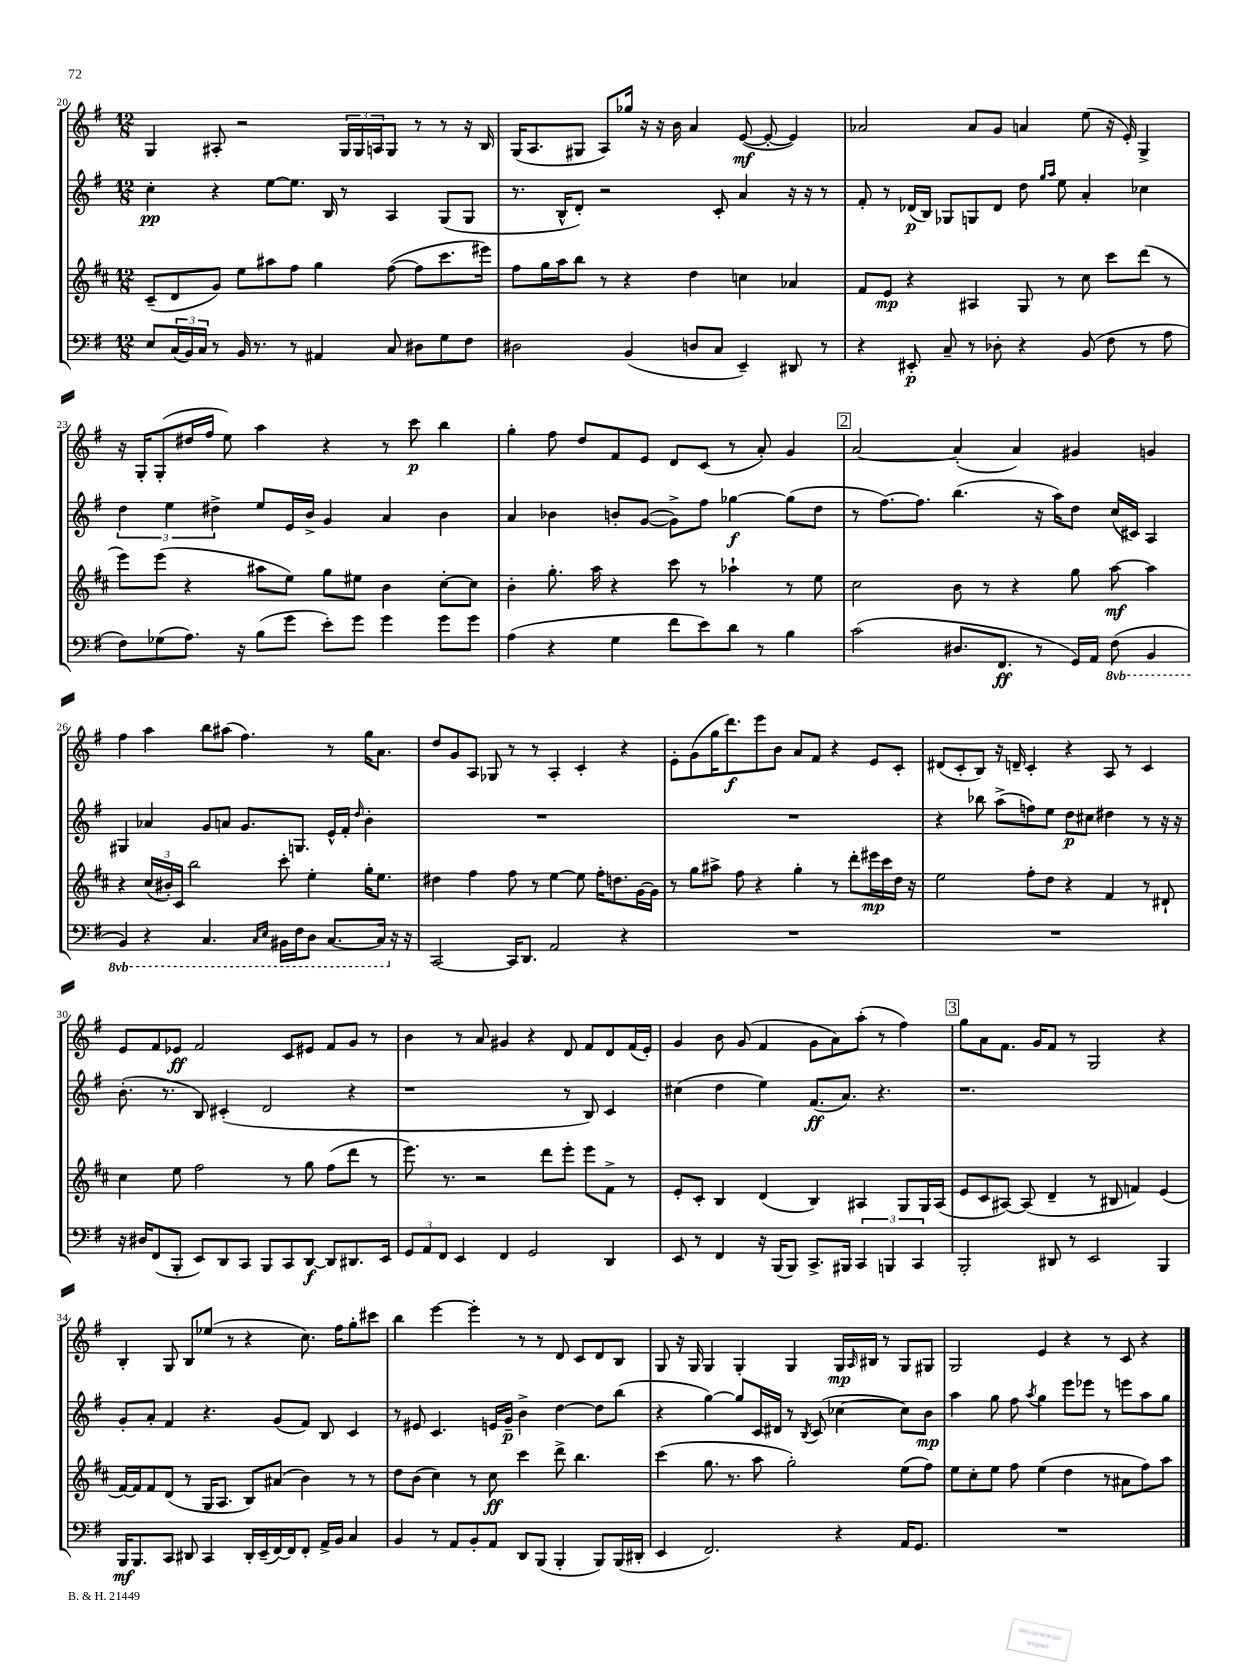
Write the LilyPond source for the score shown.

<<
\new StaffGroup <<
\new Staff = "s0" {
    \clef treble \key g \major \numericTimeSignature \time 12/8
    g4 ais8-. r2 \tuplet 3/2 { g16 g16 a16 } g8 r8 r8 r16 b16 |
    g16( a8. gis8 a8) ges''16 r16 r16 b'16 a'4 e'8~\mf( e'8~-. e'4) |
    aes'2 aes'8 g'8 a'4 e''8( r16 e'16-.) g4-> |
    r16 g16-. g8-.( dis''16 fis''16 e''8) a''4 r4 r8 c'''8\p b''4 |
    g''4-. fis''8 d''8 fis'8 e'8 d'8 c'8( r8 a'8-.) g'4 |
    \mark \markup { \box "2" } a'2~ a'4-.( a'4) gis'4 g'4 |
    fis''4 a''4 b''8 ais''8( fis''4.) r8 g''16 a'8. |
    d''8 g'8 a8 ges8 r8 r8 a4-. c'4-. r4 |
    e'8-. g'8( g''16 d'''8.\f) e'''8 b'8 a'8 fis'8 r4 e'8 c'8-. |
    dis'8( c'8-. b8) r16 d'16-- c'4-. r4 a8 r8 c'4 |
    e'8 fis'8 ees'8\ff fis'2 c'8 eis'8 fis'8 g'8 r8 |
    b'4 r8 a'8 gis'4 r4 d'8 fis'8 d'8 fis'16( e'16-.) |
    g'4 b'8 g'8( fis'4 g'8 a'8) a''8-.( r8 fis''4) |
    \mark \markup { \box "3" } g''8 a'8 fis'8. g'16 fis'8 r8 g2 r4 |
    b4-. g8 b8 ees''8( r8 r4 c''8.) fis''16 g''8-. cis'''8 |
    b''4 e'''4~ e'''4-. r8 r8 d'8 c'8 d'8 b8 |
    g8 r16 g16 g4 g4-. g4 g16\mp \grace { a16 } bis16 r8 g8 gis8 |
    g2 e'4 r4 r8 c'8 r4 \bar "|." |
}
\new Staff = "s1" {
    \clef treble \key g \major \numericTimeSignature \time 12/8
    c''4-.\pp r4 e''8~ e''8. b16 r8 a4 g8( g8 |
    r8. b16-^ d'8-.) r2 c'8-. a'4 r16 r16 r8 |
    fis'8-. r8 des'16\p( b16) ges8 g8 des'8 d''8 \grace { g''16 a''16 } e''8 a'4-. ces''4 |
    \tuplet 3/2 { d''4 e''4 dis''4-> } e''8 e'16 b'16-> g'4 a'4 b'4 |
    a'4 bes'4 b'8-. g'8~( g'8->) fis''8 ges''4~\f ges''8( d''8 |
    \mark \markup { \box "2" } r8 fis''8.~) fis''8. b''4.( r16 a''16) d''8 c''16( cis'16) a4 |
    gis4 aes'4 g'8 a'8 g'8. g8. e'16-^ fis'16-. \grace { d''16 } b'4-. |
    R1. |
    R1. |
    r4 bes''8 a''8->( f''8) e''8 d''8\p cis''8 dis''4 r8 r16 r16 |
    b'8.-.( r8. b8) cis'4-.( d'2 r4 |
    r1 r8 b8) c'4 |
    cis''4( d''4 e''4) fis'8.\ff( a'8.) r4. |
    \mark \markup { \box "3" } r1. |
    g'8-. a'8-. fis'4 r4. g'8( fis'8) b8 c'4 |
    r8 eis'8 c'4. e'16 g'16--\p b'4-> d''4~ d''8 b''8( |
    r4 g''4~) g''8 c'16 dis'16 r8 \acciaccatura { b8 } c'8( ces''4~ ces''8) b'8\mp |
    a''4 g''8 fis''8 \acciaccatura { a''8 } g''4 e'''8 ees'''8 r8 e'''8 a''8 g''8 \bar "|." |
}
\new Staff = "s2" {
    \clef treble \key d \major \numericTimeSignature \time 12/8
    cis'8--( d'8 g'8) e''8 ais''8 fis''8 g''4 fis''8~( fis''8 cis'''8. eis'''16) |
    fis''8 g''16 a''16 b''8 r8 r4 d''4 c''4 aes'4 |
    fis'8 e'8\mp r4 ais4 g8 r8 cis''8 cis'''8 d'''8( r8 |
    e'''8) e'''8( r4 ais''8 e''8) g''8 eis''8 b'4 cis''8~-. cis''8 |
    b'4-. g''8.-. a''16 r4 cis'''8 r8 aes''4-! r8 e''8 |
    \mark \markup { \box "2" } cis''2 b'8 r8 r4 g''8 a''8~\mf a''4 |
    r4 \tuplet 3/2 { cis''16( bis'16-.) cis'16 } b''2 cis'''8-. e''4-. g''16-. e''8. |
    dis''4 fis''4 fis''8 r8 e''4~ e''8 fis''16-. d''8. g'16~ g'16 |
    r8 g''8 ais''8-> fis''8 r4 g''4-. r8 d'''8-. eis'''16\mp cis'''16 d''16 r16 |
    e''2 fis''8-. d''8 r4 fis'4 r8 dis'8-! |
    cis''4 e''8 fis''2 r8 g''8 fis''8( d'''8 r8 |
    e'''8.) r8. r2 d'''8 e'''8-. e'''8 fis'8-> r8 |
    e'8-. cis'8-. b4 d'4( b4) ais4 g8 g16 ais16( |
    \mark \markup { \box "3" } e'8 cis'8 ais8~) ais8( d'4-- r8 bis8 f'4) e'4( |
    fis'16~) fis'16 fis'8 d'8( r8 g16 a8. b8) ais'8( b'4) r8 r8 |
    d''8 b'8( cis''4) r8 cis''8\ff cis'''4 d'''8-> b''4. |
    cis'''4( g''8. r8. a''8 g''2-.) e''8( fis''8) |
    e''8 cis''8-. e''8 fis''8 e''4( d''4 r8 ais'8 fis''8) a''8 \bar "|." |
}
\new Staff = "s3" {
    \clef bass \key g \major \numericTimeSignature \time 12/8 \set Staff.ottavationMarkups = #ottavation-simple-ordinals
    e8 \tuplet 3/2 { c16( b,16) c16 } r8 b,16 r8. r8 ais,4 c8 dis8 g8 fis8 |
    dis2 b,4( d8 c8 e,4--) dis,8 r8 |
    r4 eis,8-.\p c8-- r8 des8-. r4 b,8( fis8 r8 a8 |
    fis8) ges8( a8.) r16 b8( g'8 e'8-.) g'8 g'4 g'8 g'8 |
    a4( r4 g4 fis'8 e'8) d'8 r8 b4 |
    \mark \markup { \box "2" } c'2( dis8. fis,8.\ff r8 g,16) a,16 \ottava #-1 fis,8( b,,4 |
    b,,4) r4 c,4. \grace { c,16 e,16 } bis,,16 fis,16 d,8 c,8.~ c,16 \ottava #0 r16 r16 |
    c,2~ c,16 d,8. a,2 r4 |
    R1. |
    R1. |
    r16 dis16 fis,8( b,,8-. e,8) d,8 c,8 b,,8 c,8 d,8~\f d,8 dis,8. e,16 |
    \tuplet 3/2 { g,8 a,8 fis,8 } e,4 fis,4 g,2 d,4 |
    e,8 r8 fis,4 r16 b,,16( b,,8) c,8.-> bis,,16 \tuplet 3/2 { c,4 b,,4 c,4 } |
    \mark \markup { \box "3" } b,,2-. dis,8 r8 e,2 b,,4 |
    b,,16\mf b,,8. c,8 dis,8 c,4 dis,16-. e,16--( fis,16~) fis,16 fis,8-. a,16-> b,16 c4 |
    b,4 r8 a,8 b,8-. a,8 d,8 b,,8( b,,4-. b,,8) b,,16( dis,16-. |
    e,4 fis,2.) r4 a,16 g,8. |
    R1. \bar "|." |
}
>>
>>
\layout { \context { \Score currentBarNumber = #20 } }
